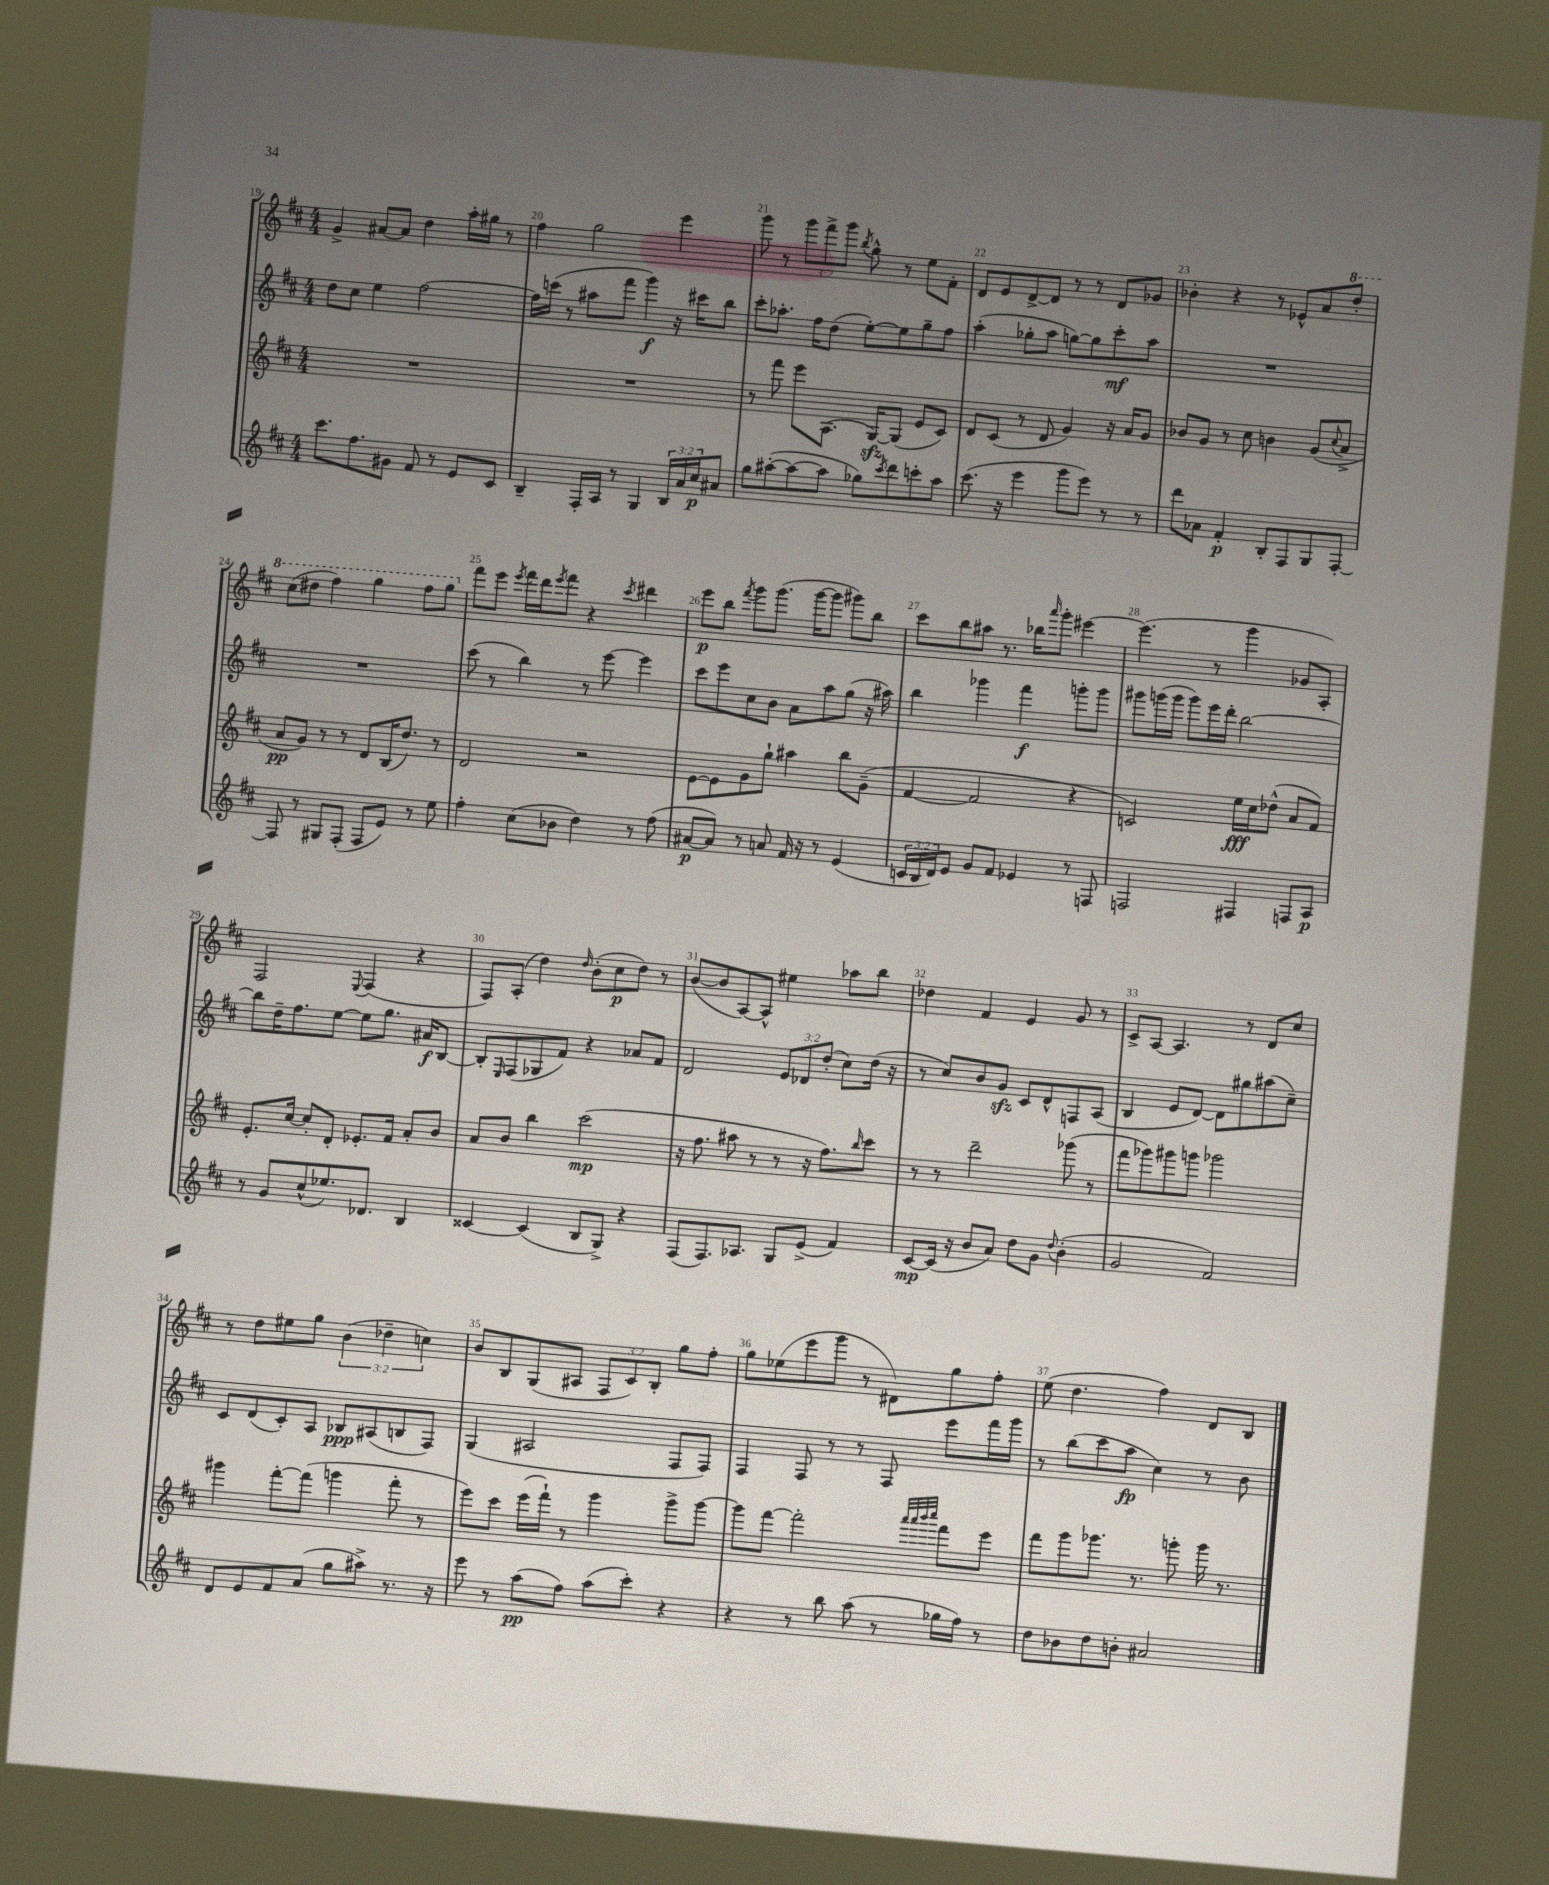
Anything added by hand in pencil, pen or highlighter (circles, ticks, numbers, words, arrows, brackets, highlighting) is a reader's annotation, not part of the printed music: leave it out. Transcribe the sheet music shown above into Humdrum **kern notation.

**kern	**dynam	**kern	**dynam	**kern	**dynam	**kern	**dynam
*part4	*part4	*part3	*part3	*part2	*part2	*part1	*part1
*staff4	*staff4	*staff3	*staff3	*staff2	*staff2	*staff1	*staff1
*clefG2	*	*clefG2	*	*clefG2	*	*clefG2	*
*k[f#c#]	*	*k[f#c#]	*	*k[f#c#]	*	*k[f#c#]	*
*M4/4	*	*M4/4	*	*M4/4	*	*M4/4	*
=19	=19	=19	=19	=19	=19	=19	=19
8.ccc#\L	.	1r	.	8dd\L	.	4g^/	.
.	.	.	.	8cc#\J	.	.	.
8.ff#\	.	.	.	.	.	.	.
.	.	.	.	4ee\	.	[8a#X/L	.
8g#X\J	.	.	.	.	.	8a#/J]	.
8f#/	.	.	.	[2ff#\	.	4dd\	.
8r	.	.	.	.	.	.	.
8e/L	.	.	.	.	.	16aa'\LL	.
.	.	.	.	.	.	16gg#X\JJ	.
8c#/J	.	.	.	.	.	8r	.
=20	=20	=20	=20	=20	=20	=20	=20
4B~/	.	1r	.	16ff#\LL]	.	4ff#\	.
.	.	.	.	(16cccn\JJ	.	.	.
.	.	.	.	8r	.	.	.
16F#'/LL	.	.	.	8aa#X\L	.	2gg\	.
16A/JJ	.	.	.	.	.	.	.
8r	.	.	.	8fff#\J	.	.	.
4G/	.	.	.	4ggg\)	f	.	.
24B/LL	.	.	.	16r	.	4eee\	.
24a/	.	.	.	.	.	.	.
.	.	.	.	16ccc#X\KL	.	.	.
24cc#/J	p	.	.	.	.	.	.
8a#X/J	.	.	.	8bb\J	.	.	.
=21	=21	=21	=21	=21	=21	=21	=21
8gg\L	.	8r	.	8ccc#'\L	.	8ggg\	.
([8aa#X'\	.	8fff#\	.	8.aa-X'\J	.	8r	.
8aa#\_	.	8eee\L	.	.	.	12ggg\L	.
.	.	.	.	16ff#\KL	.	.	.
.	.	.	.	.	.	12fff#^\	.
8aa#\J]	.	(8.A\J	.	(8dd\J	.	.	.
.	.	.	.	.	.	12ggg\J	.
.	.	.	.	.	.	8qbb/	.
8gg-X\L)	.	.	.	[8ee'\L)	.	8gg^^\	.
.	.	[16Gzz/KL)	.	.	.	.	.
8qccc#/	.	.	.	.	.	.	.
8ddd\	.	(8G/J]	.	8ee\]	.	8r	.
8cccn'\	.	8e/L	.	8gg~\	.	8ee\L	.
8aa#\J	.	8c#/J)	.	8ff#\J	.	8f#'\J	.
=22	=22	=22	=22	=22	=22	=22	=22
(8.ccc#\	.	8d/L	.	(4aa'\	.	8d/L	.
.	.	(8c#/J	.	.	.	8e/	.
16r	.	.	.	.	.	.	.
4eee\	.	8r	.	8gg-X'\L	.	[8d^/	.
.	.	8d/	.	8aa\J	.	8d/J]	.
8ggg\L	.	4g/)	.	[8ggn\L)	.	8r	.
8eee\J)	.	.	.	8gg\]	.	8r	.
8r	.	16r	.	8ccc#'\	mf	8d/L	.
.	.	16a/KL	.	.	.	.	.
8r	.	8g/J	.	8aa\J	.	8g-X/J	.
=23	=23	=23	=23	=23	=23	=23	=23
8ddd\L	.	8b-X/L	.	1r	.	4b-X'\	.
8a-X\J	.	8g/J	.	.	.	.	.
4f#'/	p	8r	.	.	.	4r	.
.	.	8cc#\	.	.	.	.	.
8B'/L	.	4bn\	.	.	.	8r	.
8F#/	.	.	.	.	.	8e-X^^/L	.
8G/	.	(8g/L	.	.	.	8a/	.
.	.	8qqcc#/	.	.	.	.	.
*	*	*	*	*	*	*8va	*
[8F#'/J	.	8a^/J	.	.	.	8ddd'/J	.
!!LO:LB:g=z
=24	=24	=24	=24	=24	=24	=24	=24
8F#/]	.	8a/L	pp	1r	.	(8ccc#\L	.
8r	.	8g/J)	.	.	.	8ddd#X\J	.
8G#X/L	.	8r	.	.	.	4fff#\)	.
(8F#'/J	.	8r	.	.	.	.	.
8F#/L	.	8d/L	.	.	.	4ggg\	.
8e/J)	.	(16B/K	.	.	.	.	.
.	.	8.dd/J)	.	.	.	.	.
8r	.	.	.	.	.	8fff#\L	.
8ee\	.	8r	.	.	.	8ggg\J	.
=25	=25	=25	=25	=25	=25	=25	=25
*	*	*	*	*	*	*X8va	*
4ff#'\	.	2d/	.	(8ccc#\	.	8fff#\L	.
.	.	.	.	8r	.	8eee\J	.
.	.	.	.	.	.	8qeee/	.
(8cc#\L	.	.	.	4bb\)	.	16fff#\LL	.
.	.	.	.	.	.	16ddd\J	.
.	.	.	.	.	.	8qeee/	.
8b-X\J	.	.	.	.	.	8fff#\J	.
4dd\)	.	2r	.	8r	.	4r	.
.	.	.	.	[8eee\	.	.	.
.	.	.	.	.	.	8qccc#/	.
8r	.	.	.	4eee\]	.	4ddd#X\	.
(8ff#\	.	.	.	.	.	.	.
=26	=26	=26	=26	=26	=26	=26	=26
[8a#X/L	p	[8e\L	.	8ccc#\L	.	8eee\L	p
8a#/J])	.	8e\]	.	8eee\	.	8bb\J	.
.	.	.	.	.	.	8qfff#/	.
8r	.	8g\	.	8cc#\	.	8ggg\L	.
8an/	.	8gg`\J	.	8b\J	.	(8.ggg\J	.
16f#/	.	4aa#X\	.	8a\L	.	.	.
16r	.	.	.	.	.	[16ggg\KL	.
8r	.	.	.	8aa\	.	8ggg\J]	.
(4e/	.	8bb\L	.	(8gg\J	.	8ggg#X\L)	.
.	.	(8g~\J	.	16r	.	8bb\J	.
.	.	.	.	16aa#X\)	.	.	.
=27	=27	=27	=27	=27	=27	=27	=27
24cn/LL	.	[4f#/	.	4bb\	.	8ccc#\L	.
24B/	.	.	.	.	.	.	.
24d/J)	.	.	.	.	.	.	.
8e/J	.	.	.	.	.	8bb\	.
8g/L	.	2f#/]	.	4ggg-X\	.	8aa#X\J	.
8f#/J	.	.	.	.	.	8.r	.
4e-X/	.	.	.	4fff#\	f	.	.
.	.	.	.	.	.	16bb-X\KL	.
.	.	.	.	.	.	16qqaaa/	.
.	.	.	.	.	.	8ggg'\J	.
8r	.	4r	.	8gggn'\L	.	[4eee#X\	.
8Fn/	.	.	.	8ggg\J	.	.	.
=28	=28	=28	=28	=28	=28	=28	=28
2Fn/	.	2cn/)	.	8ggg#X\L	.	(4.eee#\]	.
.	.	.	.	(16gggn\L	.	.	.
.	.	.	.	16ggg\JJ	.	.	.
.	.	.	.	8ggg\L)	.	.	.
.	.	.	.	16eee\L	.	8r	.
.	.	.	.	16ddd'\JJ	.	.	.
4F#X/	.	16ee\LL	fff	[2bb\	.	4ggg\	.
.	.	16cc#\J	.	.	.	.	.
.	.	(8dd-X^^\J	.	.	.	.	.
8Fn/L	.	8a/L	.	.	.	8g-X/L	.
8A/J	p	8f#/J)	.	.	.	8A'/J)	.
!!LO:LB:g=z
=29	=29	=29	=29	=29	=29	=29	=29
8r	.	8.e'/L	.	8bb\L]	.	2F#/	.
8g/L	.	.	.	16dd~\K	.	.	.
.	.	[16cc#/Jk	.	8.ff#\	.	.	.
(8cc#^^/	.	8cc#'/L]	.	.	.	.	.
8.ee-X/)	.	8d'/J	.	[8ee\J	.	.	.
.	.	.	.	.	.	8qqE/	.
.	.	8.e-X'/L	.	8ee\L]	.	(4F#/	.
8.d-X/J	.	.	.	.	.	.	.
.	.	.	.	8.gg\J	.	.	.
.	.	16f#/Jk	.	.	.	.	.
4B/	.	8a'/L	.	.	.	4r	.
.	.	.	.	16a#X/KL	f	.	.
.	.	8b/J	.	[8B/J	.	.	.
=30	=30	=30	=30	=30	=30	=30	=30
[4c##X/	.	8a/L	.	8B'/L]	.	8F#/L)	.
.	.	.	.	16qqE/	.	.	.
.	.	8b/J	.	(8F#/	.	(8A'/J	.
(4c##/]	.	4bb\	.	8G-X/	.	4dd\)	.
.	.	.	.	8f#/J)	.	.	.
.	.	.	.	.	.	16qqdd/	.
8B/L	.	(2ccc#\	mp	4r	.	(8b'\L	.
8G^/J)	.	.	.	.	.	8cc#\	p
4r	.	.	.	8a-X/L	.	8dd\J)	.
.	.	.	.	8f#/J	.	8r	.
=31	=31	=31	=31	=31	=31	=31	=31
(8F#/L	.	16r	.	2d/	.	([8b/L	.
.	.	8.ff#\	.	.	.	.	.
8.F#/)	.	.	.	.	.	8b/]	.
.	.	8aa#X\	.	.	.	[8A/)	.
8.A-X/J	.	.	.	.	.	.	.
.	.	8r	.	.	.	8A^^/J]	.
8G/L	.	8r	.	12e/L	.	4ee#X\	.
.	.	.	.	12d-X/	.	.	.
(8e^/J	.	16r	.	.	.	.	.
.	.	.	.	(12dd'/J	.	.	.
.	.	8.ff#\L)	.	.	.	.	.
4f#/)	.	.	.	8cc#\L)	.	8aa-X\L	.
.	.	16qqbb/	.	.	.	.	.
.	.	8ccc#\J	.	(16dd\Jk	.	8bb\J	.
.	.	.	.	16r	.	.	.
=32	=32	=32	=32	=32	=32	=32	=32
[8c#/L	mp	8r	.	8r	.	4dd-X\	.
(16c#/Jk]	.	8r	.	8cc#/L)	.	.	.
16r	.	.	.	.	.	.	.
8b/L	.	2ddd~\	.	8b/	.	4f#/	.
8a/J)	.	.	.	8gzz/J	.	.	.
8dd\L	.	.	.	8c#/L	.	4e/	.
8g\J	.	.	.	8d^^/	.	.	.
8qqdd/	.	.	.	.	.	.	.
(4b'\	.	(8ggg-X\	.	8Fn/	.	8g/	.
.	.	8r	.	(8A/J	.	8r	.
=33	=33	=33	=33	=33	=33	=33	=33
2g/	.	8fff#\L	.	4B/	.	8c#^/L	.
.	.	8ggg-X\)	.	.	.	[8A/J	.
.	.	8ggg#X\	.	8e/L	.	4.A/]	.
.	.	8gggn\J	.	[8d/J)	.	.	.
2f#/)	.	2ggg-X\	.	8d\L]	.	.	.
.	.	.	.	8gg#X\	.	8r	.
.	.	.	.	(8aa#X\	.	8d/L	.
.	.	.	.	8cc#~\J)	.	8cc#/J	.
!!LO:LB:g=z
=34	=34	=34	=34	=34	=34	=34	=34
8d/L	.	4ggg#X\	.	8c#/L	.	8r	.
8e/	.	.	.	(8d/	.	8dd\L	.
8f#/	.	[8fff#'\L	.	8c#'/)	.	8ee#X\	.
(8a/J	.	(8fff#\J]	.	8A/J	.	8gg\J	.
8gg\L	.	4gggn\	.	8B-X/L	ppp	(6b\	.
8aa#X^\J)	.	.	.	(8A#X/	.	.	.
.	.	.	.	.	.	6dd-X~\	.
8.r	.	8fff#'\	.	8Bn/	.	.	.
.	.	.	.	.	.	6ccn\)	.
.	.	8r	.	8F#/J)	.	.	.
16r	.	.	.	.	.	.	.
=35	=35	=35	=35	=35	=35	=35	=35
8eee\	.	8eee\L)	.	(4G/	.	8b/L	.
8r	.	8ccc#\J	.	.	.	8B/	.
(8aa\L	pp	(16eee\LL	.	2A#X/	.	(8G/	.
.	.	16fff#`\JJ)	.	.	.	.	.
8ff#\J)	.	8r	.	.	.	8A#X/J	.
(8aa\L	.	4ggg\	.	.	.	12F#/L	.
.	.	.	.	.	.	12c#/)	.
8ccc#'\J)	.	.	.	.	.	.	.
.	.	.	.	.	.	12B'/J	.
4r	.	8ggg^\L	.	8F#/L	.	8gg\L	.
.	.	[8ggg\J	.	8F#/J)	.	8ff#'\J	.
=36	=36	=36	=36	=36	=36	=36	=36
4r	.	8ggg\L]	.	4F#/	.	8gg\L	.
.	.	[8fff#\J	.	.	.	(8ee-X\	.
8r	.	2fff#'\]	.	8F#/	.	8eee\	.
8bb\	.	.	.	8r	.	8ggg\J	.
(8aa\	.	.	.	8r	.	8r	.
8r	.	.	.	8F#/	.	8d#X\L)	.
.	.	32qqaaa/LLL	.	.	.	.	.
.	.	32qqaaa/	.	.	.	.	.
.	.	32qqbbb/	.	.	.	.	.
.	.	32qqcccc#/JJJ	.	.	.	.	.
16gg-X\LL	.	8fff#\L	.	8eee\L	.	8gg\	.
16ff#\JJ)	.	.	.	.	.	.	.
8r	.	8eee\J	.	16fff#\L	.	8ff#'\J	.
.	.	.	.	16ggg\JJ	.	.	.
=37	=37	=37	=37	=37	=37	=37	=37
8dd\L	.	8fff#\L	.	8r	.	(8ee\	.
8b-X\	.	8ggg\	.	(8bb\L	.	4.dd\	.
8dd\	.	8.ggg-X\J	.	8ccc#\	.	.	.
8bn'\J	.	.	.	8aa\J	fp	.	.
.	.	8.r	.	.	.	.	.
2a#X/	.	.	.	4cc#\)	.	4ff#\)	.
.	.	8gggn'\	.	.	.	.	.
.	.	16ggg\	.	8r	.	8d/L	.
.	.	8.r	.	.	.	.	.
.	.	.	.	8b\	.	8B/J	.
==	==	==	==	==	==	==	==
*-	*-	*-	*-	*-	*-	*-	*-
